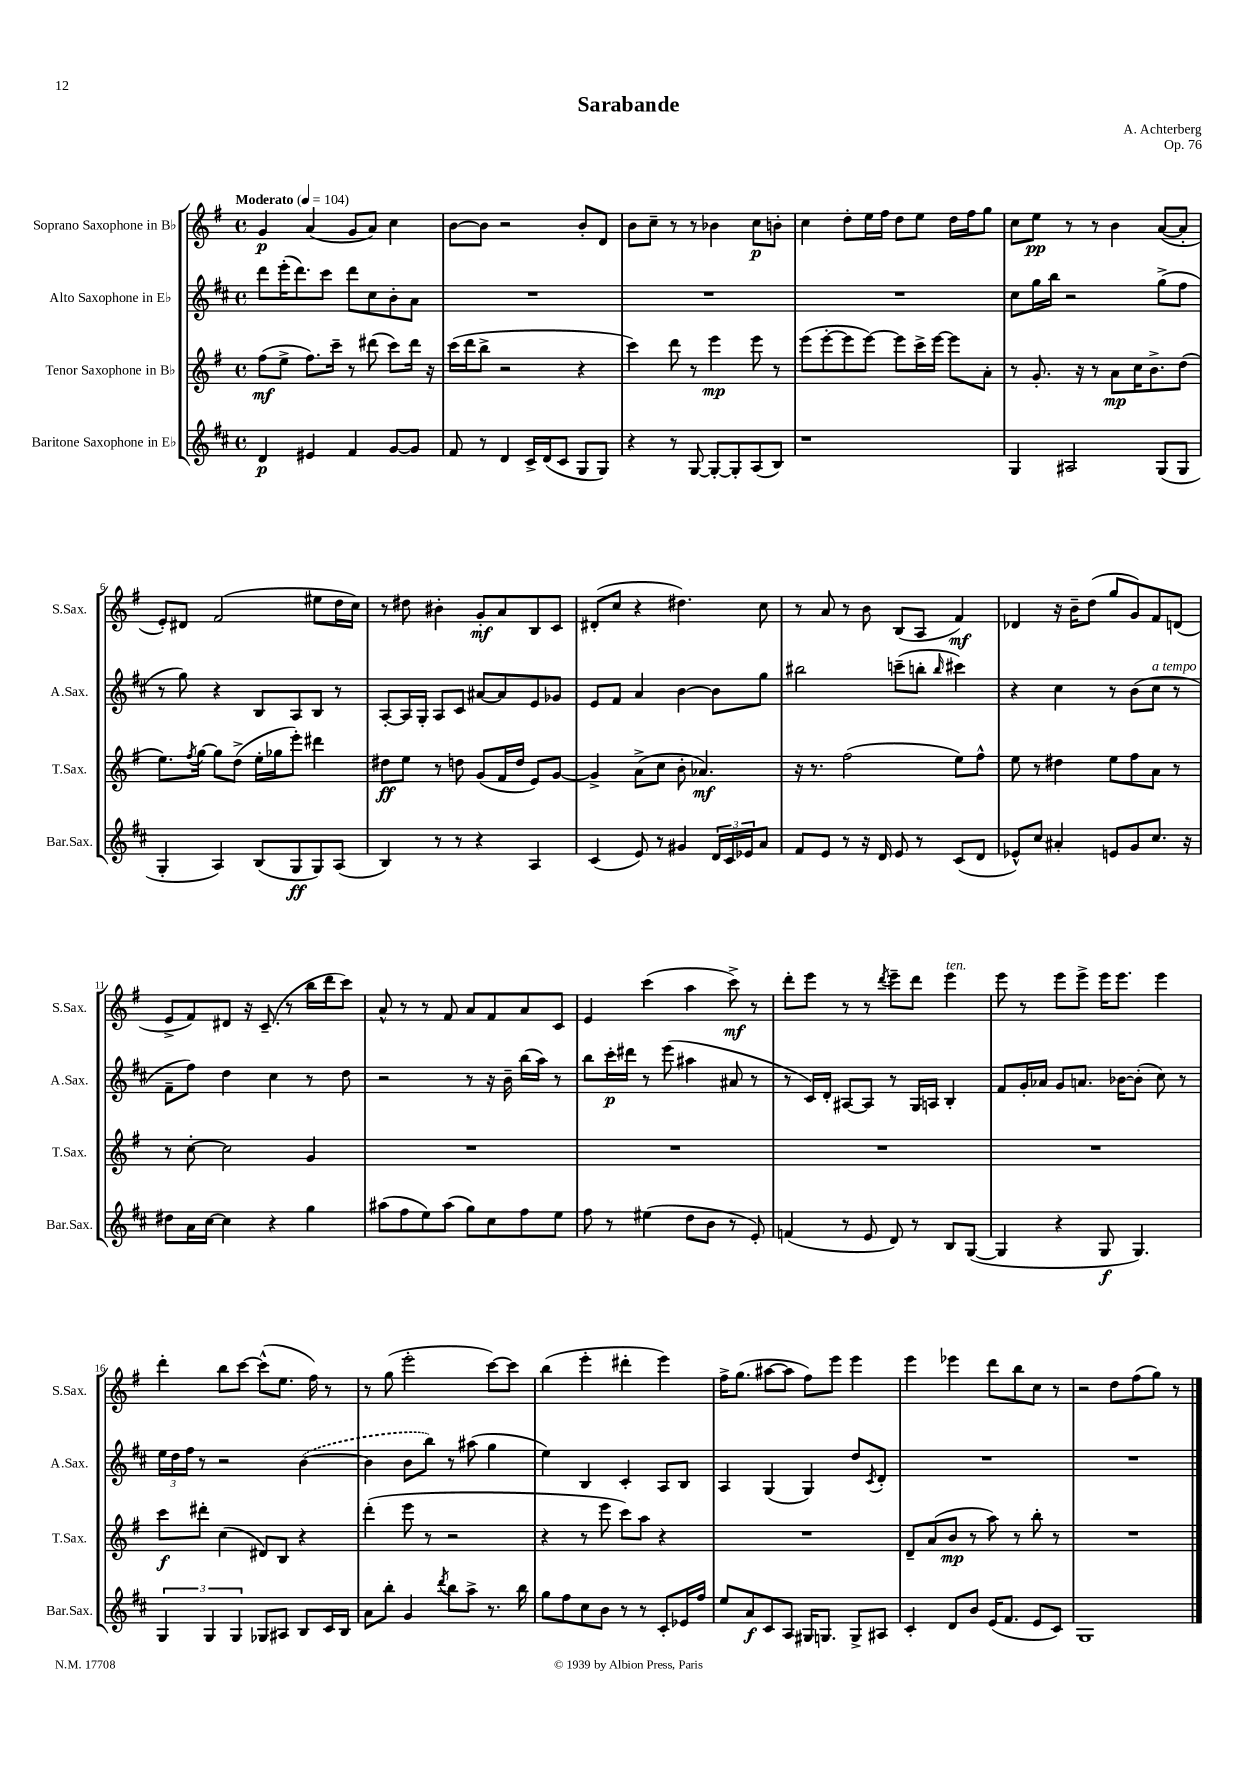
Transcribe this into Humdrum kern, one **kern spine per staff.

**kern	**dynam	**kern	**dynam	**kern	**dynam	**kern	**dynam
*part4	*part4	*part3	*part3	*part2	*part2	*part1	*part1
*staff4	*staff4	*staff3	*staff3	*staff2	*staff2	*staff1	*staff1
*I"Baritone Saxophone in E♭	*	*I"Tenor Saxophone in B♭	*	*I"Alto Saxophone in E♭	*	*I"Soprano Saxophone in B♭	*
*I'Bar.Sax.	*	*I'T.Sax.	*	*I'A.Sax.	*	*I'S.Sax.	*
*clefG2	*	*clefG2	*	*clefG2	*	*clefG2	*
*k[f#c#]	*	*k[f#]	*	*k[f#c#]	*	*k[f#]	*
*M4/4	*	*M4/4	*	*M4/4	*	*M4/4	*
*met(c)	*	*met(c)	*	*met(c)	*	*met(c)	*
*MM104	*	*MM104	*	*MM104	*	*MM104	*
=1	=1	=1	=1	=1	=1	=1	=1
!	!	!	!	!	!	!LO:TX:a:B:t=Moderato	!
4d/	p	(8ff#\L	mf	8ddd\L	.	4g/	p
.	.	8ee^\J	.	(16eee'\K	.	.	.
.	.	.	.	8.ddd\)	.	.	.
4e#X/	.	8.ff#\L)	.	.	.	(4a/	.
.	.	.	.	8ccc#\J	.	.	.
.	.	16ccc~\Jk	.	.	.	.	.
4f#/	.	8r	.	8ddd\L	.	8g/L	.
.	.	(8ddd#X\	.	8cc#\	.	8a/J)	.
[8g/L	.	8ccc\L)	.	8b'\	.	4cc\	.
8g/J]	.	16ddd#\Jk	.	8a\J	.	.	.
.	.	16r	.	.	.	.	.
=2	=2	=2	=2	=2	=2	=2	=2
8f#/	.	(16ccc\LL	.	1r	.	[8b\L	.
.	.	16ddd\J	.	.	.	.	.
8r	.	8bb^\J	.	.	.	8b\J]	.
4d/	.	2r	.	.	.	2r	.
16c#^/LL	.	.	.	.	.	.	.
(16d/J	.	.	.	.	.	.	.
8c#/J	.	.	.	.	.	.	.
8G/L	.	4r	.	.	.	8b'/L	.
8G/J)	.	.	.	.	.	8d/J	.
=3	=3	=3	=3	=3	=3	=3	=3
4r	.	4ccc\)	.	1r	.	8b\L	.
.	.	.	.	.	.	8cc~\J	.
8r	.	8ddd\	.	.	.	8r	.
[8G/	.	8r	.	.	.	8r	.
8G'/L_	.	4eee\	mp	.	.	4b-X\	.
8G'/]	.	.	.	.	.	.	.
(8A/	.	8eee\	.	.	.	8cc\L	p
8B/J)	.	8r	.	.	.	8bn'\J	.
=4	=4	=4	=4	=4	=4	=4	=4
1r	.	(8eee\L	.	1r	.	4cc\	.
.	.	[8eee'\	.	.	.	.	.
.	.	8eee\]	.	.	.	8dd'\L	.
.	.	[8eee\J)	.	.	.	16ee\L	.
.	.	.	.	.	.	16ff#\JJ	.
.	.	8eee\L]	.	.	.	8dd\L	.
.	.	16ccc^\L	.	.	.	8ee\J	.
.	.	[16eee\JJ	.	.	.	.	.
.	.	8eee\L]	.	.	.	16dd\LL	.
.	.	.	.	.	.	16ff#\J	.
.	.	8a'\J	.	.	.	8gg\J	.
=5	=5	=5	=5	=5	=5	=5	=5
4G/	.	8r	.	8cc#\L	.	8cc\L	.
.	.	8.g'/	.	16gg\L	.	8ee\J	pp
.	.	.	.	16bb\JJ	.	.	.
2A#X/	.	.	.	2r	.	8r	.
.	.	16r	.	.	.	.	.
.	.	8r	.	.	.	8r	.
.	.	8a\L	mp	.	.	4b\	.
.	.	16cc\K	.	.	.	.	.
.	.	8.b^\	.	.	.	.	.
(8G/L	.	.	.	(8gg^\L	.	([8a/L	.
8G/J	.	(8dd\J	.	8ff#\J	.	8a'/J]	.
!!LO:LB:g=z
=6	=6	=6	=6	=6	=6	=6	=6
4G'/	.	8.ee\L)	.	8r	.	8e'/L)	.
.	.	.	.	8gg\)	.	8d#X/J	.
.	.	8qff#/	.	.	.	.	.
.	.	[16gg\Jk	.	.	.	.	.
4A/)	.	8gg\L]	.	4r	.	(2f#/	.
.	.	(8dd^\J	.	.	.	.	.
(8B/L	.	16ee'\LL	.	8B/L	.	.	.
.	.	16gg-X\J	.	.	.	.	.
8G/	ff	8eee'\J)	.	8A/	.	.	.
8G/)	.	4ddd#X\	.	8B/J	.	8ee#X\L	.
(8A/J	.	.	.	8r	.	16dd\L	.
.	.	.	.	.	.	16cc\JJ)	.
=7	=7	=7	=7	=7	=7	=7	=7
4B/)	.	8dd#X\L	ff	[8A'/L	.	8r	.
.	.	8ee\J	.	16A/L]	.	8dd#X\	.
.	.	.	.	16G'/JJ	.	.	.
8r	.	8r	.	8A/L	.	4b#X'\	.
8r	.	8ddn\	.	8c#/J	.	.	.
4r	.	(8g/L	.	[8a#X/L	.	8g'/L	mf
.	.	16f#/L	.	8a#/]	.	8a/	.
.	.	16dd/JJ	.	.	.	.	.
4A/	.	8e/L)	.	8e/	.	8B/	.
.	.	[8g/J	.	8g-X/J	.	8c/J	.
=8	=8	=8	=8	=8	=8	=8	=8
(4c#/	.	4g^/]	.	8e/L	.	(8d#X'/L	.
.	.	.	.	8f#/J	.	8cc/J	.
8e/)	.	(8a^\L	.	4a/	.	4r	.
8r	.	8cc\J	.	.	.	.	.
4g#X/	.	8b'\	.	[4b\	.	4.dd#X\)	.
.	.	4.a-X/)	mf	.	.	.	.
24d/LL	.	.	.	8b\L]	.	.	.
24c#/	.	.	.	.	.	.	.
24e-X/J	.	.	.	.	.	.	.
8a/J	.	.	.	8gg\J	.	8cc\	.
=9	=9	=9	=9	=9	=9	=9	=9
8f#/L	.	16r	.	2bb#X\	.	8r	.
.	.	8.r	.	.	.	.	.
8e/J	.	.	.	.	.	8a/	.
8r	.	(2ff#\	.	.	.	8r	.
16r	.	.	.	.	.	8b\	.
16d/	.	.	.	.	.	.	.
8e/	.	.	.	(8cccn~\L	.	(8B/L	.
8r	.	.	.	8bbn'\J	.	8A/J	.
.	.	.	.	16qqbb/	.	.	.
(8c#/L	.	8ee\L)	.	4ccc#X\)	.	4f#/)	mf
8d/J	.	8ff#^^\J	.	.	.	.	.
=10	=10	=10	=10	=10	=10	=10	=10
8e-X^^/L)	.	8ee\	.	4r	.	4d-X/	.
8cc#/J	.	8r	.	.	.	.	.
4a#X'/	.	4dd#X\	.	4cc#\	.	16r	.
.	.	.	.	.	.	16b~\KL	.
.	.	.	.	.	.	(8dd\J	.
8en/L	.	8ee\L	.	8r	.	8gg/L	.
8g/	.	8ff#\	.	(8b\L	.	8g/)	.
!	!	!	!	!LO:TX:a:i:t=a tempo	!	!	!
8.cc#/J	.	8a\J	.	8cc#\J	.	8f#/	.
.	.	8r	.	8r	.	(8dn/J	.
16r	.	.	.	.	.	.	.
!!LO:LB:g=z
=11	=11	=11	=11	=11	=11	=11	=11
8dd#X\L	.	8r	.	8f#~\L	.	8e^/L	.
16a\L	.	[8cc'\	.	8ff#\J)	.	8f#/)	.
[16cc#\JJ	.	.	.	.	.	.	.
4cc#\]	.	2cc\]	.	4dd\	.	8d#X/J	.
.	.	.	.	.	.	16r	.
.	.	.	.	.	.	(8.c~/	.
4r	.	.	.	4cc#\	.	.	.
.	.	.	.	.	.	8r	.
4gg\	.	4g/	.	8r	.	16bb\LL	.
.	.	.	.	.	.	16ddd\J	.
.	.	.	.	8dd\	.	8ccc\J)	.
=12	=12	=12	=12	=12	=12	=12	=12
(8aa#X\L	.	1r	.	2r	.	8a^^/	.
8ff#\	.	.	.	.	.	8r	.
8ee\)	.	.	.	.	.	8r	.
(8aa#\J	.	.	.	.	.	8f#/	.
8gg\L)	.	.	.	8r	.	8a/L	.
8cc#\	.	.	.	16r	.	8f#/	.
.	.	.	.	16b~\	.	.	.
8ff#\	.	.	.	(16bb\LL	.	8a/	.
.	.	.	.	16aa\JJ)	.	.	.
8ee\J	.	.	.	8r	.	8c/J	.
=13	=13	=13	=13	=13	=13	=13	=13
8ff#\	.	1r	.	8bb\L	.	4e/	.
8r	.	.	.	16ccc#'\L	p	.	.
.	.	.	.	16ddd#X\JJ	.	.	.
(4ee#X\	.	.	.	8r	.	(4ccc\	.
.	.	.	.	(8eee\	.	.	.
8dd\L	.	.	.	4aa#X\	.	4aa\	.
8b\J	.	.	.	.	.	.	.
8r	.	.	.	8a#X/	.	8ccc^\)	mf
8e'/)	.	.	.	8r	.	8r	.
=14	=14	=14	=14	=14	=14	=14	=14
(4fn/	.	1r	.	8r	.	8ddd'\L	.
.	.	.	.	16c#/LL)	.	8eee\J	.
.	.	.	.	16d'/JJ	.	.	.
8r	.	.	.	[8A#X/L	.	8r	.
8e/	.	.	.	8A#/J]	.	8r	.
.	.	.	.	.	.	8qddd/	.
8d/)	.	.	.	8r	.	8eee~\L	.
8r	.	.	.	16G/LL	.	8ddd\J	.
.	.	.	.	16An/JJ	.	.	.
!	!	!	!	!	!	!LO:TX:a:i:t=ten.	!
8B/L	.	.	.	4B'/	.	4eee\	.
([8G/J	.	.	.	.	.	.	.
=15	=15	=15	=15	=15	=15	=15	=15
4G/]	.	1r	.	8f#/L	.	8eee\	.
.	.	.	.	16g'/L	.	8r	.
.	.	.	.	16a-X/JJ	.	.	.
4r	.	.	.	8g/L	.	8eee\L	.
.	.	.	.	8.an/J	.	8eee^\J	.
8G/	f	.	.	.	.	16eee\KL	.
.	.	.	.	[16b-X\KL	.	8.eee\J	.
4.G/)	.	.	.	(8b-'\J]	.	.	.
.	.	.	.	8cc#\)	.	4eee\	.
.	.	.	.	8r	.	.	.
!!LO:LB:g=z
=16	=16	=16	=16	=16	=16	=16	=16
6G/	.	8ccc\L	f	24ee\LL	.	4ddd'\	.
.	.	.	.	24dd\	.	.	.
.	.	.	.	24ff#\JJ	.	.	.
.	.	8ddd#X'\J	.	8r	.	.	.
6G/	.	.	.	.	.	.	.
.	.	(4cc\	.	2r	.	8bb\L	.
6G/	.	.	.	.	.	.	.
.	.	.	.	.	.	[8ccc\J	.
8G-X/L	.	8d#X/L)	.	.	.	(8ccc^^\L]	.
8A#X/J	.	8B/J	.	.	.	8.ee\J	.
8B/L	.	4r	.	([4b\	.	.	.
.	.	.	.	.	.	16ff#\)	.
16c#/L	.	.	.	.	.	8r	.
16B/JJ	.	.	.	.	.	.	.
=17	=17	=17	=17	=17	=17	=17	=17
8a\L	.	(4ddd'\	.	4b\]	.	8r	.
8bb'\J	.	.	.	.	.	(8gg\	.
4g/	.	8eee\	.	8b\L	.	2eee'\	.
.	.	8r	.	8bb\J)	.	.	.
8qddd/	.	.	.	.	.	.	.
8bb\L	.	2r	.	8r	.	.	.
8aa^\J	.	.	.	(8aa#X\	.	.	.
8.r	.	.	.	4gg\	.	[8ccc\L)	.
.	.	.	.	.	.	8ccc\J]	.
16bb\	.	.	.	.	.	.	.
=18	=18	=18	=18	=18	=18	=18	=18
8gg\L	.	4r	.	4ee\)	.	(4bb\	.
8ff#\	.	.	.	.	.	.	.
8cc#\	.	8r	.	4B/	.	4eee'\	.
8b\J	.	8eee\	.	.	.	.	.
8r	.	8ccc\L)	.	4c#'/	.	4ddd#X'\	.
8r	.	8aa\J	.	.	.	.	.
8c#'/L	.	4r	.	8A/L	.	4eee\)	.
16e-X/L	.	.	.	8B/J	.	.	.
16ff#/JJ	.	.	.	.	.	.	.
=19	=19	=19	=19	=19	=19	=19	=19
8ee/L	.	1r	.	4A/	.	16ff#^\KL	.
.	.	.	.	.	.	(8.gg\J	.
8a/	f	.	.	.	.	.	.
8c#/	.	.	.	(4G/	.	[8aa#X\L	.
8A/J	.	.	.	.	.	8aa#\J]	.
16G#X/KL	.	.	.	4G/)	.	8ff#\L)	.
8.Gn/J	.	.	.	.	.	.	.
.	.	.	.	.	.	8eee\J	.
8G^/L	.	.	.	8dd/L	.	4eee\	.
.	.	.	.	8qc#/	.	.	.
8A#X/J	.	.	.	8d'/J	.	.	.
=20	=20	=20	=20	=20	=20	=20	=20
4c#'/	.	8d~/L	.	1r	.	4eee\	.
.	.	(8a/	.	.	.	.	.
8d/L	.	8b/J	mp	.	.	4eee-X\	.
8b/J	.	8r	.	.	.	.	.
(16e/KL	.	8aa\)	.	.	.	8ddd\L	.
8.f#/J	.	.	.	.	.	.	.
.	.	8r	.	.	.	8bb\	.
8e/L	.	8bb'\	.	.	.	8cc\J	.
8c#/J)	.	8r	.	.	.	8r	.
=21	=21	=21	=21	=21	=21	=21	=21
1G	.	1r	.	1r	.	2r	.
.	.	.	.	.	.	8dd\L	.
.	.	.	.	.	.	(8ff#\	.
.	.	.	.	.	.	8gg\J)	.
.	.	.	.	.	.	8r	.
==	==	==	==	==	==	==	==
*-	*-	*-	*-	*-	*-	*-	*-
